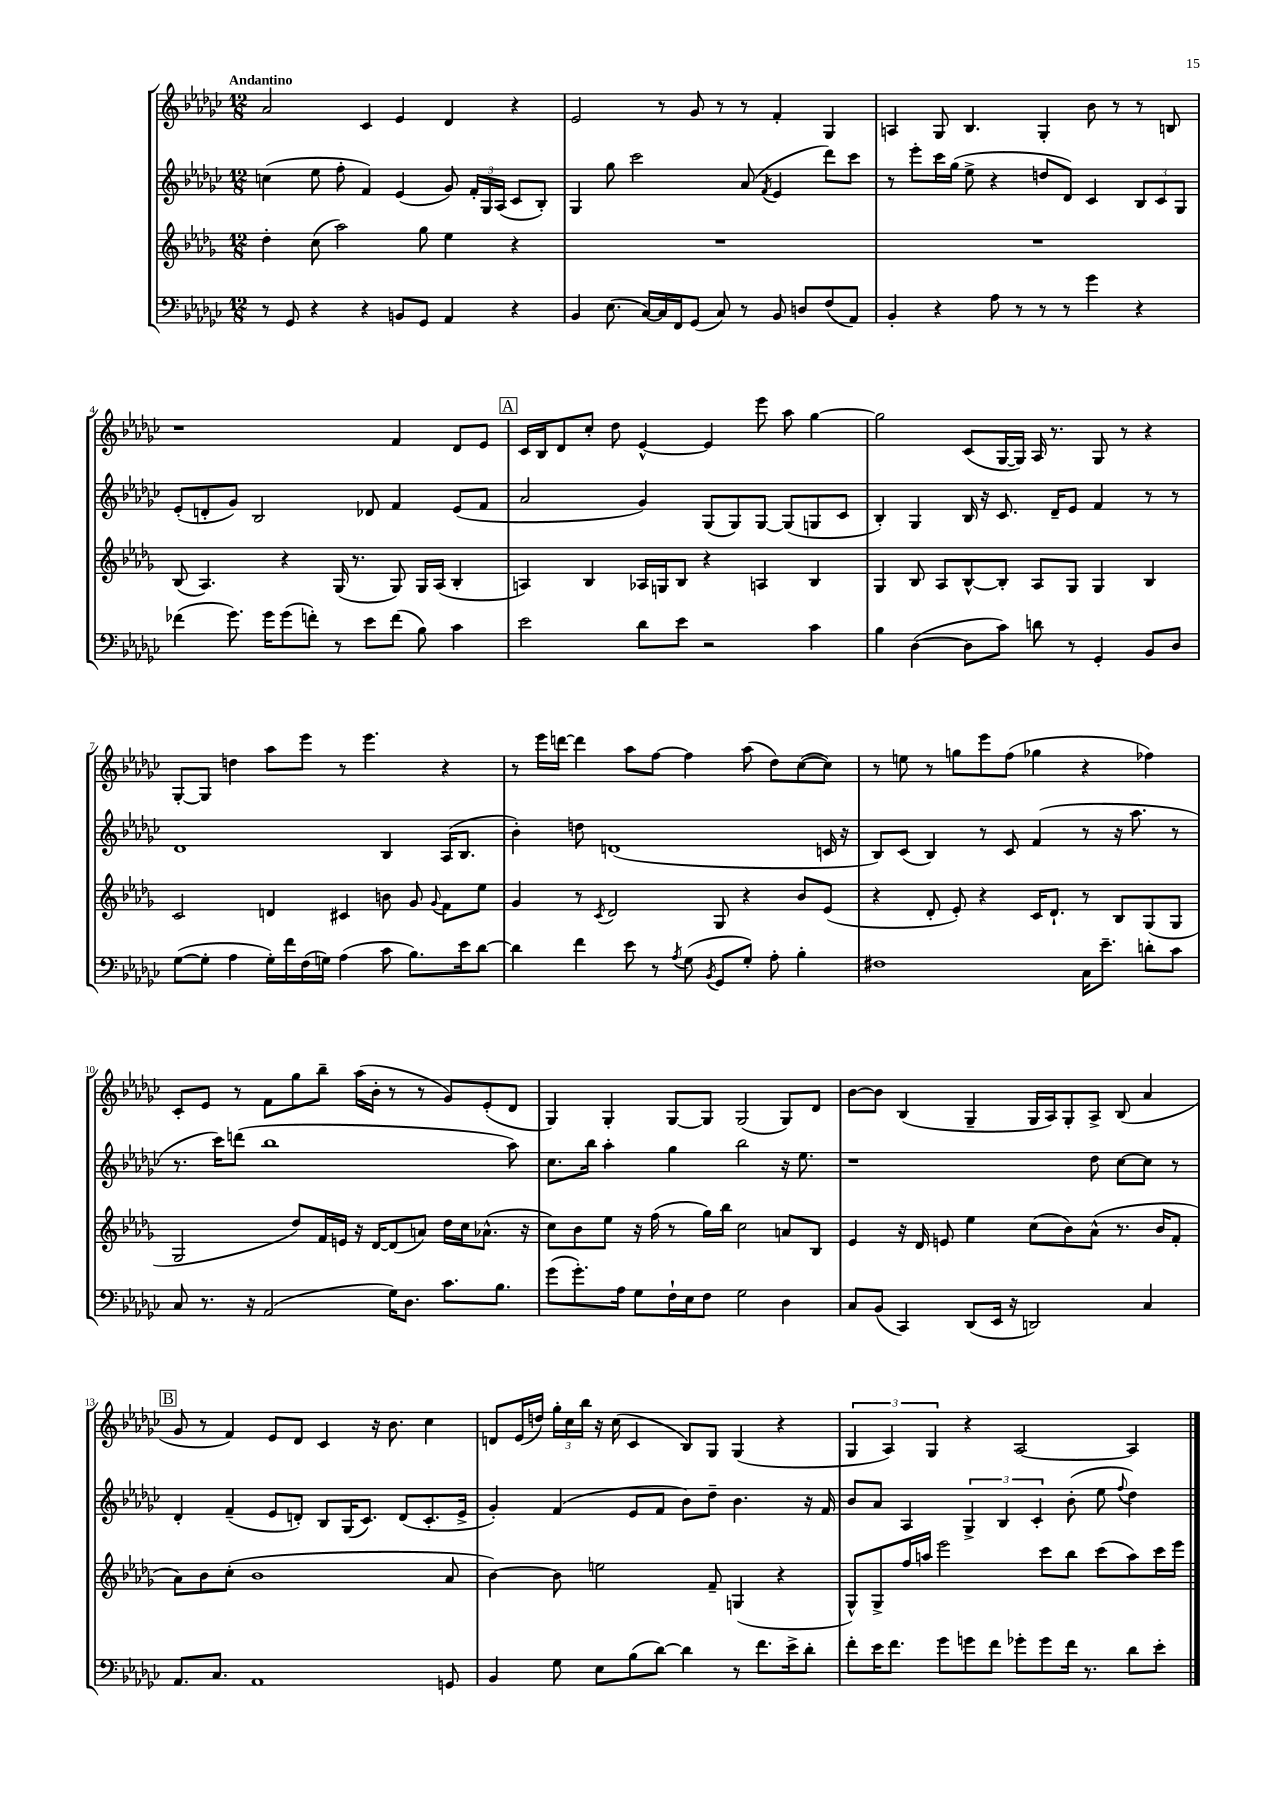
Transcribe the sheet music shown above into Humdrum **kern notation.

**kern	**kern	**kern	**kern
*part4	*part3	*part2	*part1
*staff4	*staff3	*staff2	*staff1
*clefF4	*clefG2	*clefG2	*clefG2
*k[b-e-a-d-g-c-]	*k[b-e-a-d-g-]	*k[b-e-a-d-g-c-]	*k[b-e-a-d-g-c-]
*M12/8	*M12/8	*M12/8	*M12/8
=1	=1	=1	=1
!	!	!	!LO:TX:a:B:t=Andantino
8r	4dd-'\	(4ccn\	2a-/
8GG-/	.	.	.
4r	(8cc\	8ee-\	.
.	2aa-\)	8ff'\	.
4r	.	4f/)	4c-/
8BBn/L	.	(4e-/	4e-/
8GG-/J	8gg-\	.	.
4AA-/	4ee-\	8g-/)	4d-/
.	.	24f'/LL	.
.	.	24G-/	.
.	.	(24A-/JJ	.
4r	4r	8c-/L	4r
.	.	8B-'/J)	.
=2	=2	=2	=2
4BB-/	1.r	4G-/	2e-/
(8.E-\	.	8gg-\	.
.	.	2ccc-\	.
[16C-/LL)	.	.	.
16C-/]	.	.	8r
16FF/J	.	.	.
(8GG-/J	.	.	8g-/
8C-/)	.	.	8r
8r	.	(8a-/	8r
.	.	8qf/	.
8BB-/	.	4e-/	4f'/
8Dn/L	.	.	.
(8F/	.	8ddd-\L)	4G-/
8AA-/J)	.	8ccc-\J	.
=3	=3	=3	=3
4BB-'/	1.r	8r	4An/
.	.	8eee-'\L	.
4r	.	16ccc-\L	8G-/
.	.	(16gg-\JJ	.
.	.	8ee-^\	4.B-/
8A-\	.	4r	.
8r	.	.	.
8r	.	8ddn/L	4G-'/
8r	.	8d-/J)	.
4g-\	.	4c-/	8b-\
.	.	.	8r
4r	.	12B-/L	8r
.	.	12c-/	.
.	.	.	8Bn/
.	.	12G-/J	.
!!LO:LB:g=z
=4	=4	=4	=4
(4f-X\	(8B-/	(8e-'/L	1r
.	4.A-/)	8dn'/	.
8.g-\)	.	8g-/J)	.
.	.	2B-/	.
16g-\KL	.	.	.
(8g-\	4r	.	.
8fn'\J)	.	.	.
8r	(16G-/	.	.
.	8.r	.	.
8e-\L	.	8d-X/	.
(8f\J	8G-/)	4f/	4f/
8B-\)	16G-/LL	.	.
.	(16A-/JJ	.	.
4c-\	4B-'/	(8e-/L	8d-/L
.	.	8f/J	8e-/J
!!LO:REH:place=s1:t=A
=5	=5	=5	=5
2e-\	4An/)	2a-/	16c-/LL
.	.	.	16B-/J
.	.	.	8d-/
.	4B-/	.	8cc-'/J
.	.	.	8dd-\
8d-\L	16A-X/LL	4g-/)	[4e-^^/
.	16Gn/J	.	.
8e-\J	8B-/J	.	.
2r	4r	(8G-/L	4e-/]
.	.	8G-/)	.
.	4An/	[8G-/J	8eee-\
.	.	(8G-/L]	8aa-\
4c-\	4B-/	8Gn/	[4gg-\
.	.	8c-/J	.
=6	=6	=6	=6
4B-\	4G-/	4B-'/)	2gg-\]
([4D-\	8B-/	4G-/	.
.	8A-/L	.	.
8D-\L]	[8B-^^/	16B-/	(8c-/L
.	.	16r	.
8c-\J)	8B-'/J]	8.c-/	[16G-/L
.	.	.	16G-/JJ])
8dn\	8A-/L	.	16A-/
.	.	16d-~/KL	8.r
8r	8G-/J	8e-/J	.
4GG-'/	4G-/	4f/	8G-/
.	.	.	8r
8BB-/L	4B-/	8r	4r
8D-/J	.	8r	.
!!LO:LB:g=z
=7	=7	=7	=7
([8G-\L	2c/	1d-	[8G-'/L
8G-'\J]	.	.	8G-/J]
4A-\	.	.	4ddn\
16G-'\LL)	4dn/	.	8aa-\L
16f\	.	.	.
(16F\	.	.	8eee-\J
16Gn\JJ)	.	.	.
(4A-\	4c#X/	.	8r
.	.	.	4.eee-\
8c-\	8bn\	4B-/	.
8.B-\L)	8g-/	.	.
.	8qqg-/	.	.
.	8f\L	(16A-/KL	4r
16e-\k	.	8.B-/J	.
[8d-\J	8ee-\J	.	.
=8	=8	=8	=8
4d-\]	4g-/	4b-'\)	8r
.	.	.	16eee-\LL
.	.	.	[16dddn\JJ
4f\	8r	8ddn\	4ddd\]
.	8qc/	.	.
.	2d-/	(1dn	.
8e-\	.	.	8aa-\L
8r	.	.	[8ff\J
8qA-/	.	.	.
(8G-\	.	.	4ff\]
8qBB-/	.	.	.
8GG-/L	8G-/	.	.
8G-'/J)	4r	.	(8aa-\
8A-'\	.	.	8dd-\L)
4B-'\	8b-/L	.	([8cc-\
.	(8e-/J	16cn/	8cc-\J])
.	.	16r	.
=9	=9	=9	=9
1F#X	4r	8B-/L)	8r
.	.	(8c-/J	8een\
.	8d-'/	4B-/)	8r
.	8e-'/)	.	8ggn\L
.	4r	8r	8eee-\
.	.	8c-/	(8ff\J
.	16c/KL	(4f/	4gg-X\
.	8.d-`/J	.	.
16C-\KL	8r	8r	4r
8.e-~\J	.	.	.
.	8B-/L	16r	.
.	.	8.aa-\	.
8dn'\L	(8G-/	.	4ff-X\)
8c-\J	8G-/J	8r	.
!!LO:LB:g=z
=10	=10	=10	=10
8C-/	2G-/	8.r	8c-'/L
8.r	.	.	8e-/J
.	.	16ccc-\KL)	.
.	.	(8dddn\J	8r
16r	.	.	.
(2AA-/	.	1bb-	8f\L
.	8dd-/L)	.	8gg-\
.	16f/L	.	8bb-~\J
.	16en/JJ	.	.
.	16r	.	(16aa-\LL
.	[16d-/KL	.	16b-'\JJ
16G-\KL)	(8d-/]	.	8r
8.D-\J	.	.	.
.	8an/J)	.	8r
8.c-\L	16dd-\LL	.	8g-/L)
.	16cc\J	.	.
.	(8.a-X^^\J	.	(8e-'/
8.B-\J	.	.	.
.	.	8aa-\)	8d-/J
.	16r	.	.
=11	=11	=11	=11
(8g-\L	8cc\L)	8.cc-\L	4G-/)
8.g-'\)	8b-\	.	.
.	.	16bb-\Jk	.
.	8ee-\J	4aa-'\	4G-'/
16A-\Jk	.	.	.
8G-\L	16r	.	.
.	(16ff\	.	.
16F`\L	8r	4gg-\	[8G-/L
16E-\J	.	.	.
8F\J	16gg-\LL)	.	8G-/J]
.	16bb-\JJ	.	.
2G-\	2cc\	2bb-\	(2G-/
4D-\	8an/L	16r	8G-/L)
.	.	8.ee-\	.
.	8B-/J	.	8d-/J
=12	=12	=12	=12
8C-/L	4e-/	1r	[8b-\L
(8BB-/J	.	.	8b-\J]
4CC-/)	16r	.	(4B-/
.	16d-/	.	.
.	8en/	.	.
(8DD-/L	4ee-\	.	4G-~/
16EE-/Jk	.	.	.
16r	.	.	.
2DDn/)	(8cc\L	.	16G-/LL
.	.	.	16A-/J)
.	8b-\)	.	8G-'/
.	(8a-^^\J	8dd-\	8A-^/J
.	8.r	[8cc-\L	(8B-/
4C-/	.	8cc-\J]	4a-/
.	16b-/KL	.	.
.	8f'/J	8r	.
!!LO:LB:g=z
!!LO:REH:place=s1:t=B
=13	=13	=13	=13
8.AA-/L	8a-\L)	4d-'/	8g-/
.	8b-\	.	8r
8.C-/J	.	.	.
.	(8cc'\J	(4f~/	4f/)
1AA-	1b-	.	.
.	.	8e-/L	8e-/L
.	.	8dn'/J)	8d-/J
.	.	8B-/L	4c-/
.	.	(16G-/K	.
.	.	8.c-/J)	.
.	.	.	16r
.	.	.	8.b-\
.	.	(8d/L	.
.	.	8.c-'/	4cc-\
8GGn/	8a-/	.	.
.	.	16e-^/Jk	.
=14	=14	=14	=14
4BB-/	[4b-\)	4g-'/)	8dn/L
.	.	.	(16e-/L
.	.	.	16ddn/JJ)
8G-\	8b-\]	(4f/	24gg-'\LL
.	.	.	24cc-\
.	.	.	24bb-\JJ
8E-\L	2een\	.	16r
.	.	.	(16cc-\
(8B-\	.	8e-/L	4c-/
[8d-\J)	.	8f/J	.
4d-\]	.	8b-\L)	8B-/L)
.	8f~/	8dd-~\J	8G-/J
8r	(4Gn/	4.b-\	(4G-/
8.f\L	.	.	.
.	4r	.	4r
16e-^\k	.	.	.
8d-'\J	.	16r	.
.	.	16f/	.
=15	=15	=15	=15
8f'\L	8G-^^/L)	8b-/L	6G-/
16e-\K	8G-^/	8a-/J	.
.	.	.	6A-/)
8.f\J	.	.	.
.	16ff/L	4A-/	.
.	16aan/JJ	.	.
.	.	.	6G-/
8g-\L	2eee-\	.	.
8gn\	.	6G-^/	4r
8f\J	.	.	.
.	.	6B-/	.
8g-X'\L	.	.	[2A-/
.	.	6c-'/	.
8g-\	8ccc\L	.	.
16f\Jk	8bb-\J	(8b-'\	.
8.r	.	.	.
.	(8ccc\L	8ee-\	.
.	.	8qqff/	.
8d-\L	8aa\)	4dd-\)	4A-/]
8e-'\J	16ccc\L	.	.
.	16eee-\JJ	.	.
==	==	==	==
*-	*-	*-	*-
